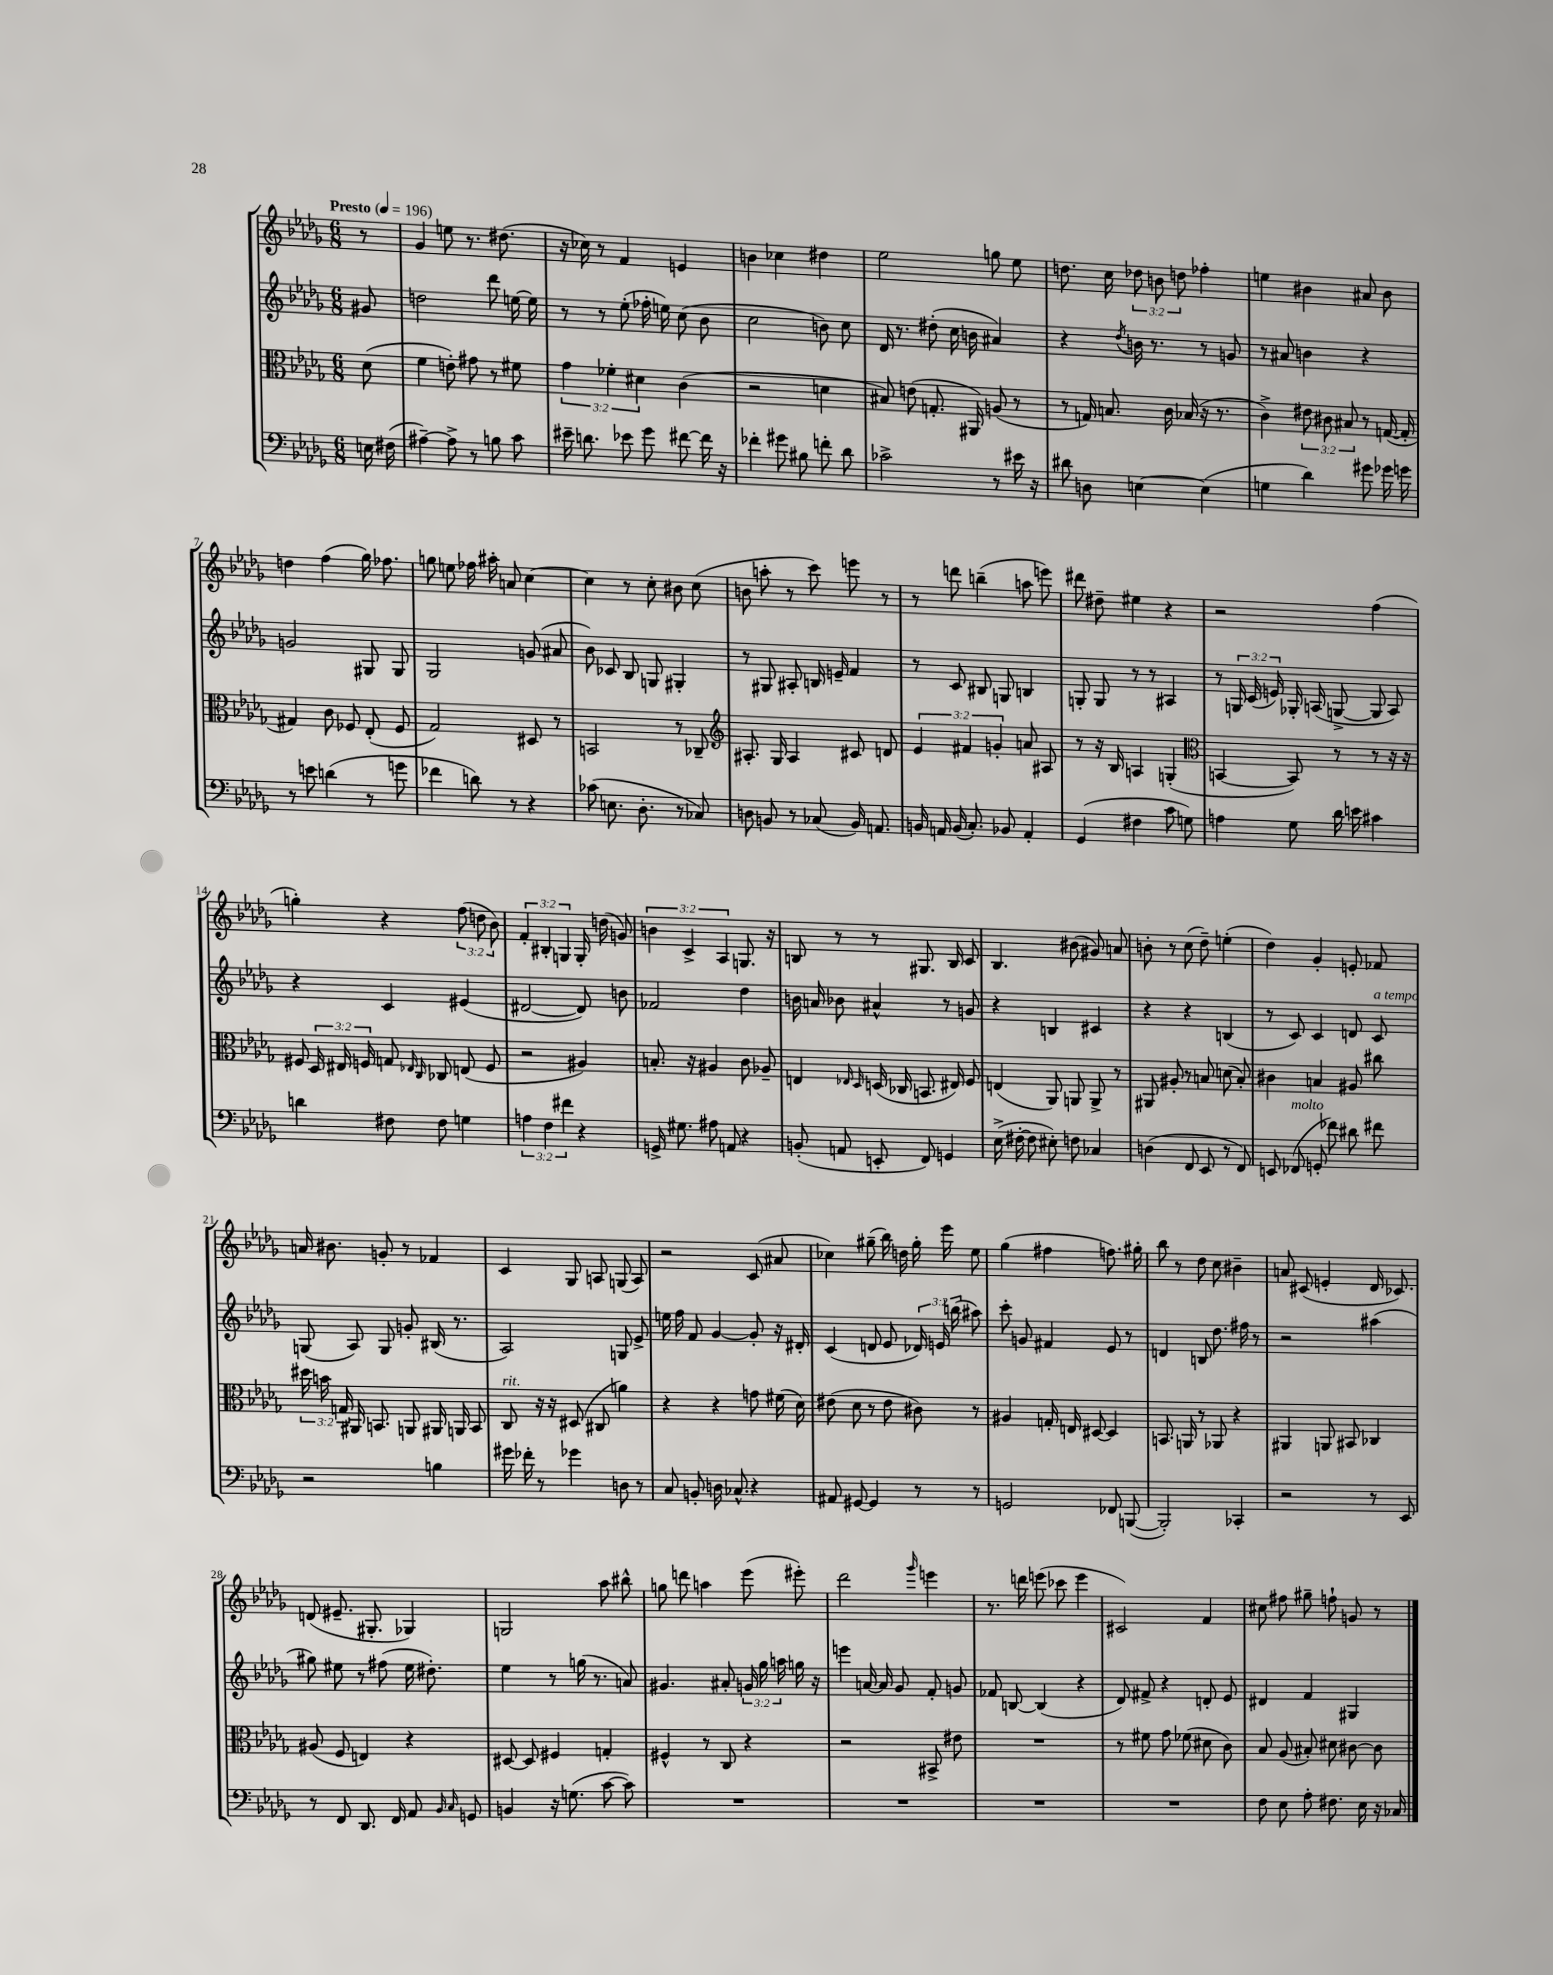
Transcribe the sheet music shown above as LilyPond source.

<<
\new StaffGroup <<
\new Staff = "s0" {
    \clef treble \key des \major \numericTimeSignature \time 6/8 \override Staff.TupletNumber.text = #tuplet-number::calc-fraction-text \partial 8 \tempo "Presto" 4 = 196
    \autoBeamOff r8 |
    ges'4 e''8 r8. dis''8.( |
    r16 ces''16) r8 f'4 e'4 |
    b'4 ces''4 dis''4 |
    ees''2 g''8 ees''8 |
    d''8. c''16 \tuplet 3/2 { des''8 b'8 d''8 } fes''4-. |
    e''4 bis'4 ais'8 bis'8 |
    d''4 f''4( ges''16) fes''8. |
    g''8 e''8 fes''16 ais''16-. a'8 c''4~ |
    c''4 r8 c''8-. bis'8 c''8( |
    b'8 a''8-. r8 c'''8) e'''8 r8 |
    r8 d'''8 b''4--( a''8 e'''8) |
    dis'''8 dis''8-- eis''4 r4 |
    r2 f''4( |
    g''4-.) r4 \tuplet 3/2 { f''8( d''8 bes'8) } |
    \tuplet 3/2 { f'4-. bis4-. g4 } g16-. d''16( g'8) |
    \tuplet 3/2 { b'4 c'4-> aes4 } g8. r16 |
    b8 r8 r8 gis8. b16 c'8 |
    bes4. bis'8( gis'8) a'8 |
    b'8-. r8 c''8( des''8--) e''4-.( |
    des''4) ges'4-. e'8-. fes'8 |
    a'16 bis'8. g'8-. r8 fes'4 |
    c'4 ges8 a8 g8( a8) |
    r2 c'8( ais'8 |
    ces''4) gis''8--( bes''16) d''16 gis''16-. ees'''16 ees''8 |
    ges''4( fis''4 f''8.) gis''16-. |
    bes''8 r8 des''8 c''8 bis'4-- |
    a'8 cis'8( e'4-. des'16 ces'8.) |
    d'8( eis'8.-- gis8.-. ges4) |
    g2 aes''8 bis''8-^ |
    g''8 d'''8 a''4 ees'''8( eis'''8-.) |
    des'''2 \grace { ges'''16 } e'''4 |
    r8. d'''16 e'''8( ces'''8 e'''4 |
    cis'2) f'4 |
    cis''8 fis''8 gis''8-- f''8-! g'8 r8 \bar "|." |
}
\new Staff = "s1" {
    \clef treble \key des \major \numericTimeSignature \time 6/8 \override Staff.TupletNumber.text = #tuplet-number::calc-fraction-text \partial 8
    \autoBeamOff gis'8 |
    d''2 des'''8 e''16~ e''16 |
    r8 r8 ees''8-.( fes''16-. e''16) c''8( bes'8 |
    c''2 b'8) c''8 |
    des'16 r8. dis''8-.( c''16 b'16 ais'4) |
    r4 \acciaccatura { des''8 } b'16 r8. r8 g'8 |
    r8 ais'8 b'4 r4 |
    g'2 gis8 gis8 |
    ges2 g'8( ais'8 |
    bes'8) ces'8 bes8 g8 gis4-. |
    r8 gis8 ais8-. b16 e'16-- f'4 |
    r8 c'8 bis8 g8 b4 |
    g8-. g8 r8 r8 ais4 |
    r8 \tuplet 3/2 { g16 c'16( e'16) } ges16-. a16( g8~-> g8 a8) |
    r4 c'4 eis'4( |
    dis'2~ dis'8) b'8 |
    fes'2 des''4 |
    b'16 a'16 bes'8 ais'4-^ r8 g'8 |
    r4 b4 cis'4 |
    r4 r4 b4( |
    r8 c'8) c'4 d'8 c'8^\markup { \italic "a tempo" } |
    g8( aes8) g8 g'8-. bis16( r8. |
    aes2) g8 ees'8-> |
    e''16 f''16 f'8 ges'4~ ges'8-. r16 dis'16-. |
    c'4( d'8 ees'8 \tuplet 3/2 { des'16) e'16 b''16( } ais''8) |
    c'''8-. g'8 fis'4 ees'8 r8 |
    d'4 b8 des''8. fis''16 r8 |
    r2 ais''4( |
    gis''8) eis''8 r8 fis''8( eis''16 dis''8.-.) |
    ees''4 r8 g''16( r8. a'8) |
    gis'4. ais'8-. \tuplet 3/2 { g'16 ges''16 a''16 } g''16 r16 |
    e'''4 a'16~ a'16 ges'8 f'8-. g'8 |
    fes'8 b8~ b4( r4 |
    des'8) fis'8-> r4 d'8-. ees'8 |
    dis'4 f'4 gis4 \bar "|." |
}
\new Staff = "s2" {
    \clef alto \key des \major \numericTimeSignature \time 6/8 \override Staff.TupletNumber.text = #tuplet-number::calc-fraction-text \partial 8
    \autoBeamOff des'8( |
    f'4 e'8-.) gis'8 r8 fis'8 |
    \tuplet 3/2 { ges'4 fes'4-. dis'4 } c'4( |
    r2 d'4 |
    bis8) e'8( g8.-. ais,16) a8( r8 |
    r8 g16) b8. c'16 bes16( r16 r8. |
    c'4->) \tuplet 3/2 { eis'8 cis'8 bis8 } r8 g16~( g16-. |
    gis4) c'8 fes8 ees8-.( fes8 |
    ges2) dis8 r8 |
    b,2 r8 ces8-- |
    \clef treble ais8.-. ges16 ais4 cis'8 d'8 |
    \tuplet 3/2 { ees'4 fis'4 g'4-. } a'8 ais8 |
    r8 r16 bes16 a4 g4-.( |
    \clef alto b,4~ b,8) r8 r8 r16 r16 |
    fis8 \tuplet 3/2 { des16 eis16 f16 } g8 \grace { ees16 c16 } ces8 e8( f8 |
    r2 ais4) |
    b8.-. r16 ais4 c'8 aes8-- |
    e4 \grace { ees16 des16 } d16( ces16 b,8. eis16) f8 |
    e4( aes,8) a,8 a,8-> r8 |
    ais,8 ais8-. r8 b8 d'8( b8-.) |
    cis'4 b4 ais8 cis''8 |
    \tuplet 3/2 { dis''16 b'16 g16 } ais,16 b,8. a,8 ais,16 a,16 b,8 |
    c8^\markup { \italic "rit." } r16 r16 dis8( cis8 a'4) |
    r4 r4 g'8 fis'16( des'16) |
    eis'8( des'8 r8 eis'8 cis'8) r8 |
    ais4 g16-. e16 dis8~ dis4 |
    b,8. a,16 r8 aes,8 r4 |
    ais,4 a,8 bis,8 ces4 |
    ais8( f8 e4) r4 |
    dis8~ dis8 fis4 g4-. |
    fis4-^ r8 c8 r4 |
    r2 bis,8-> eis'8 |
    R2. |
    r8 fis'8 ges'8 fes'8( dis'8 c'8) |
    bes8 aes8( bis8-.) dis'8 cis'8~ cis'8 \bar "|." |
}
\new Staff = "s3" {
    \clef bass \key des \major \numericTimeSignature \time 6/8 \override Staff.TupletNumber.text = #tuplet-number::calc-fraction-text \partial 8
    \autoBeamOff e16 fis16( |
    ais4~--) ais8-> r8 b8 c'8 |
    eis'16-- d'8. ees'8 ges'8 fis'8~ fis'16 r16 |
    fes'4-. gis'8 bis8 f'8-. des'8 |
    ces'2-> r8 eis'16 r16 |
    dis'8 d8 e4~ e4( |
    g4 des'4) gis'8 ges'16 g'16 |
    r8 e'8 d'4( r8 g'8 |
    fes'4 d'8) r8 r4 |
    ces'8( e8. des8.-. r8 ces8) |
    d8 b,8 r8 ces8( b,16) a,8. |
    b,16 a,16 b,16( c8.-.) bes,8 a,4-. |
    ges,4( fis4 c'8 g8) |
    a4 ges8 des'16 e'16 cis'4 |
    d'4 fis8 fis8 g4 |
    \tuplet 3/2 { a4 f4 fis'4 } r4 |
    g,16-> gis8. ais8 a,8 r4 |
    b,8-.( a,8 e,8-. f,8) g,4 |
    ees16->( fis16~-. fis8 eis8-.) f8 ces4 |
    d4( f,8 ees,8 r8 f,8) |
    e,8 fes,8^\markup { \italic "molto" }( g,8-. fes'8) dis'8 fis'8 |
    r2 b4 |
    gis'16 fes'16-. r8 ges'4 d8 r8 |
    c8 b,8-. d16 ces8.-^ r4 |
    ais,8 gis,8~ gis,4 r8 r8 |
    g,2 fes,8 b,,8~( |
    b,,2-.) ces,4-. |
    r2 r8 ees,8 |
    r8 f,8 des,8. f,16 aes,8 \grace { bes,16 c16 } g,8 |
    b,4 r16 g8.( c'8~ c'8) |
    R2. |
    R2. |
    R2. |
    R2. |
    f8 ees8 aes8-. fis8. ees16 r16 ces16 \bar "|." |
}
>>
>>
